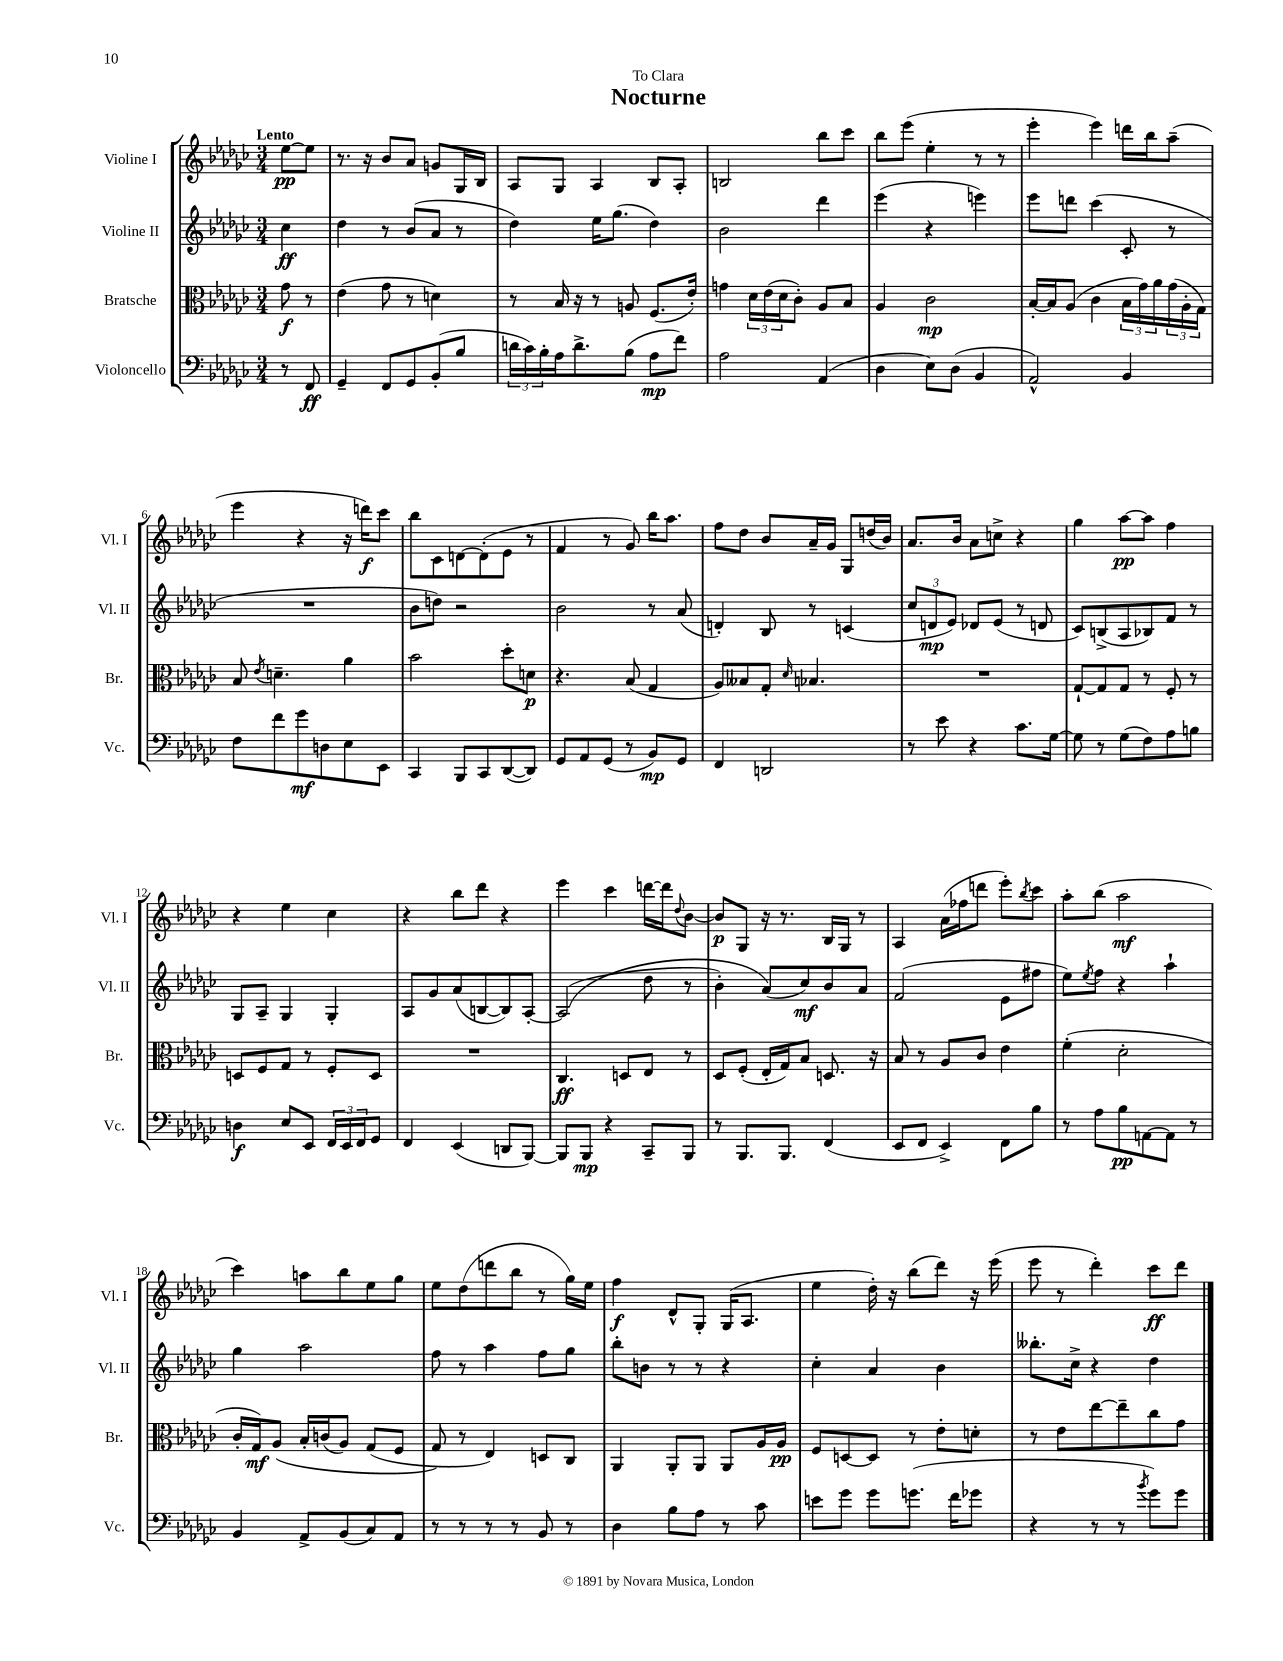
\header { title = "Nocturne" dedication = "To Clara" }
<<
\new StaffGroup <<
\new Staff = "s0" \with { instrumentName = "Violine I" shortInstrumentName = "Vl. I" } {
    \clef treble \key ges \major \numericTimeSignature \time 3/4 \partial 4 \tempo "Lento"
    ees''8~\pp ees''8 |
    r8. r16 bes'8 aes'8 g'8 ges16 bes16 |
    aes8 ges8 aes4 bes8 aes8-. |
    b2 bes''8 ces'''8 |
    bes''8 ees'''8( ees''4-. r8 r8 |
    ees'''4-. ees'''4) d'''16 bes''16 aes''8--( |
    ees'''4 r4 r16 d'''16\f) ces'''8 |
    bes''8 ces'8 d'8~ d'8-.( ees'8 r8 |
    f'4 r8 ges'8) bes''16 aes''8. |
    f''8 des''8 bes'8 aes'16-- ges'16 ges8 d''16( bes'16) |
    aes'8. bes'16 aes'8 c''8-> r4 |
    ges''4 aes''8~\pp aes''8 f''4 |
    r4 ees''4 ces''4 |
    r4 bes''8 des'''8 r4 |
    ees'''4 ces'''4 d'''16~ d'''16 \appoggiatura { des''8 } bes'8~ |
    bes'8\p ges8 r16 r8. bes16 ges16 r8 |
    aes4 aes'16( fes''16 d'''8 ees'''8-.) \acciaccatura { bes''8 } ces'''8 |
    aes''8-. bes''8( aes''2\mf |
    ces'''4) a''8 bes''8 ees''8 ges''8 |
    ees''8 des''8( d'''8 bes''8 r8 ges''16) ees''16 |
    f''4\f des'8-^ ges8-. ges16( aes8. |
    ees''4 des''16-.) r16 bes''8( des'''8) r16 ees'''16( |
    ees'''8 r8 des'''4-.) ces'''8\ff des'''8 \bar "|." |
}
\new Staff = "s1" \with { instrumentName = "Violine II" shortInstrumentName = "Vl. II" } {
    \clef treble \key ges \major \numericTimeSignature \time 3/4 \partial 4
    ces''4\ff |
    des''4 r8 bes'8( aes'8 r8 |
    des''4) ees''16 ges''8.( des''4) |
    bes'2 des'''4 |
    ees'''4( r4 e'''4) |
    ees'''8 d'''8 ces'''4( ces'8-. r8 |
    R2. |
    bes'8 d''8) r2 |
    bes'2 r8 aes'8( |
    d'4-.) bes8 r8 c'4( |
    \tuplet 3/2 { ces''8 d'8\mp ees'8) } des'8 ees'8( r8 d'8 |
    ces'8) b8->( aes8 bes8) f'8 r8 |
    ges8 aes8-- ges4 ges4-. |
    aes8 ges'8 aes'8( b8~ b8) aes8~-. |
    aes2(\( des''8 r8 |
    bes'4-.) aes'8(\) ces''8\mf) bes'8 aes'8 |
    f'2( ees'8 fis''8 |
    ees''8) \acciaccatura { ees''8 } f''8 r4 aes''4-! |
    ges''4 aes''2 |
    f''8 r8 aes''4 f''8 ges''8 |
    bes''8-. b'8 r8 r8 r4 |
    ces''4-. aes'4 bes'4 |
    beses''8.-. ces''16-> r4 des''4 \bar "|." |
}
\new Staff = "s2" \with { instrumentName = "Bratsche" shortInstrumentName = "Br." } {
    \clef alto \key ges \major \numericTimeSignature \time 3/4 \partial 4
    ges'8\f r8 |
    ees'4( ges'8 r8 d'4) |
    r8 bes16 r16 r8 a8 f8.( ees'16-.) |
    g'4 \tuplet 3/2 { des'16 ees'16( des'16 } ces'8-.) aes8 bes8 |
    aes4 ces'2\mp |
    bes16~-. bes16 aes8( ces'4 \tuplet 3/2 { bes16 ges'16) aes'16 } \tuplet 3/2 { ges'16( aes16-. ges16) } |
    bes8 \acciaccatura { ees'8 } d'4.-- aes'4 |
    bes'2 des''8-. d'8\p |
    r4. bes8( ges4 |
    aes8) beses8 ges8-. \grace { des'16 } bes4. |
    R2. |
    ges8~-! ges8 ges8 r8 f8-. r8 |
    d8 f8 ges8 r8 f8-. d8 |
    R2. |
    ces4.\ff d8 ees8 r8 |
    des8 f8-.( ees16-. ges16) bes8 d8. r16 |
    bes8 r8 aes8 ces'8 ees'4 |
    f'4-.( des'2-. |
    ces'16-. ges16\mf) aes8\( bes16-. c'16( aes8) ges8( f8 |
    ges8\) r8 ees4) d8 ces8 |
    aes,4 aes,8-. aes,8 aes,8 aes16 aes16\pp |
    f8 d8~ d8 r8 ees'8-. d'8-. |
    r8 ees'8 ees''8~ ees''8-- ces''8 ges'8 \bar "|." |
}
\new Staff = "s3" \with { instrumentName = "Violoncello" shortInstrumentName = "Vc." } {
    \clef bass \key ges \major \numericTimeSignature \time 3/4 \partial 4
    r8 f,8\ff |
    ges,4-- f,8 ges,8 bes,8-.( bes8 |
    \tuplet 3/2 { d'16 ces'16) bes16-. } aes16 d'8.-> bes8( aes8\mp f'8) |
    aes2 aes,4( |
    des4 ees8) des8( bes,4 |
    aes,2-^) bes,4 |
    f8 f'8 ges'8\mf d8 ees8 ees,8 |
    ces,4 bes,,8 ces,8 des,8~( des,8) |
    ges,8 aes,8 ges,8( r8 bes,8\mp) ges,8 |
    f,4 d,2 |
    r8 ees'8 r4 ces'8. ges16~ |
    ges8 r8 ges8( f8) aes8 b8 |
    d4\f ees8 ees,8 \tuplet 3/2 { f,16 ees,16 f,16 } ges,8 |
    f,4 ees,4( d,8 bes,,8~) |
    bes,,8 bes,,8\mp r4 ces,8-- bes,,8 |
    r8 bes,,8. bes,,8. f,4( |
    ees,8 f,8 ees,4->) f,8 bes8 |
    r8 aes8 bes8\pp a,8~ a,8 r8 |
    bes,4 aes,8-> bes,8( ces8) aes,8 |
    r8 r8 r8 r8 bes,8 r8 |
    des4 bes8 aes8 r8 ces'8 |
    e'8 ges'8 ges'8 g'8.( f'16 ges'8 |
    r4 r8 r8 \acciaccatura { bes'8 } ges'8) ges'8 \bar "|." |
}
>>
>>
